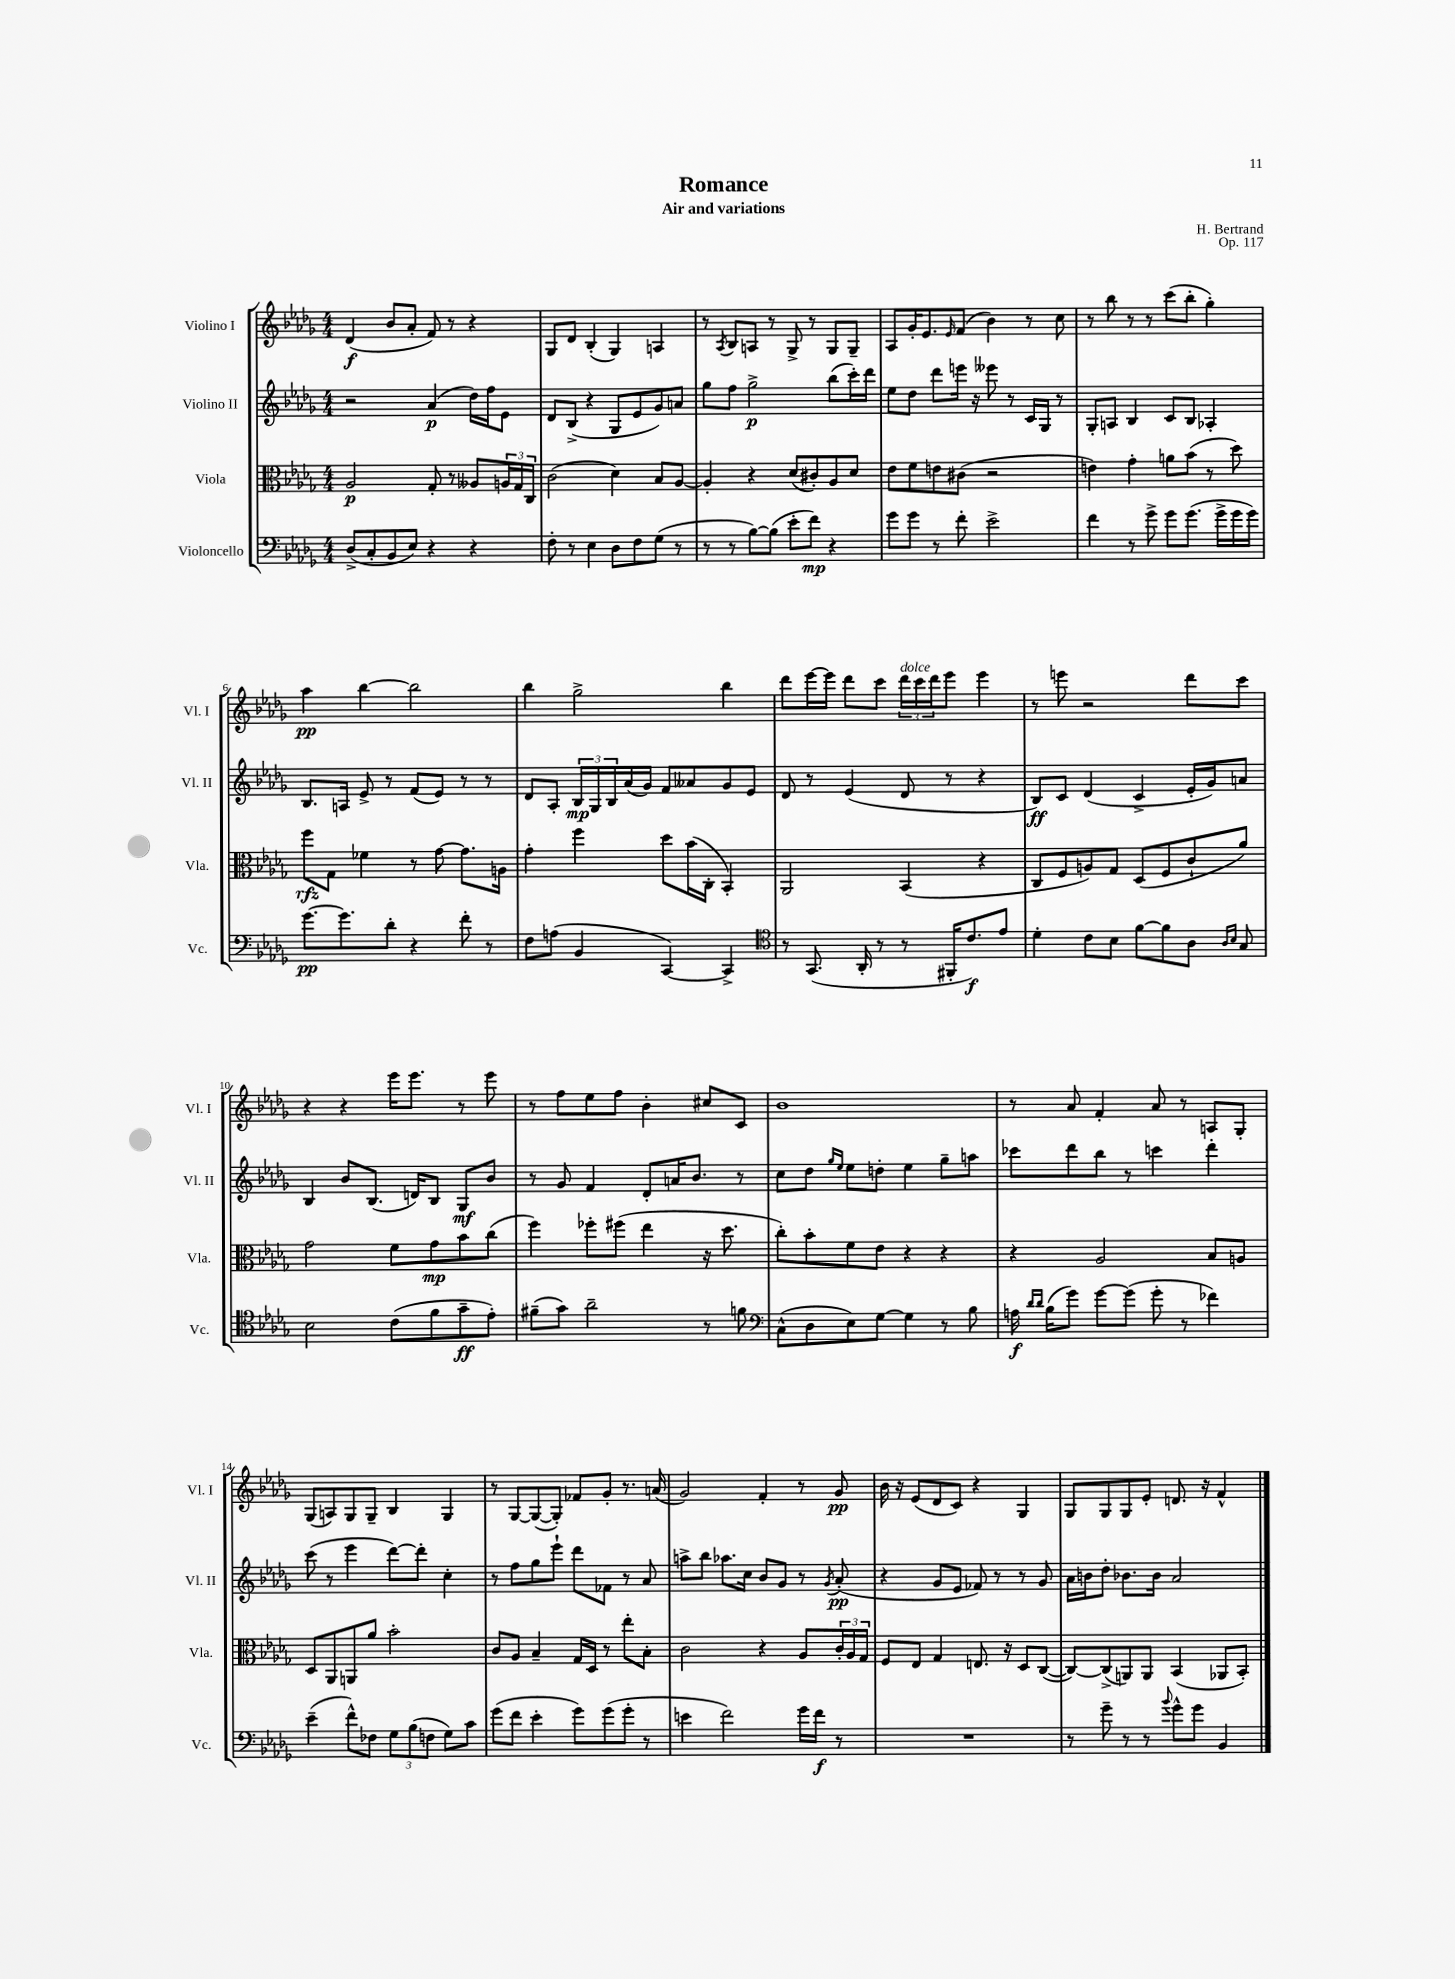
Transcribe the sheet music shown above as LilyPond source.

\header { title = "Romance" composer = "H. Bertrand" subtitle = "Air and variations" opus = "Op. 117" }
<<
\new StaffGroup <<
\new Staff = "s0" \with { instrumentName = "Violino I" shortInstrumentName = "Vl. I" } {
    \clef treble \key des \major \numericTimeSignature \time 4/4
    des'4\f( bes'8 aes'8-. f'8) r8 r4 |
    ges8 des'8 bes4-.( ges4) a4 |
    r8 \acciaccatura { aes8 } bes8 a8 r8 ges8-> r8 ges8 ges8-- |
    aes8 ges'16-. ees'8. \grace { ees'16 } f'8( bes'4) r8 c''8 |
    r8 bes''8 r8 r8 c'''8( bes''8-. ges''4-.) |
    aes''4\pp bes''4~ bes''2 |
    bes''4 ges''2-> bes''4 |
    des'''8 ees'''16~ ees'''16 des'''8 c'''8 \tuplet 3/2 { des'''16^\markup { \italic "dolce" } c'''16 des'''16 } ees'''8 ees'''4 |
    r8 e'''8 r2 des'''8 c'''8 |
    r4 r4 ees'''16 ees'''8. r8 ees'''8 |
    r8 f''8 ees''8 f''8 bes'4-. cis''8 c'8 |
    bes'1 |
    r8 aes'8 f'4-. aes'8 r8 a8 ges8-. |
    ges8( a8) ges8 ges8-- bes4 ges4 |
    r8 ges8~ ges8~( ges8-.) fes'8 ges'8-. r8. a'16( |
    ges'2) f'4-. r8 ges'8\pp |
    bes'16 r16 ees'8( des'8 c'8) r4 ges4 |
    ges8 ges8 ges8 ees'8-. d'8. r16 f'4-^ \bar "|." |
}
\new Staff = "s1" \with { instrumentName = "Violino II" shortInstrumentName = "Vl. II" } {
    \clef treble \key des \major \numericTimeSignature \time 4/4
    r2 aes'4\p( des''16) f''16 ees'8 |
    des'8 bes8->( r4 ges8 ees'8 ges'8) a'8 |
    ges''8 f''8 ges''2->\p bes''8( c'''16-.) des'''16 |
    ees''8 des''8 des'''8 e'''16 r16 eeses'''8 r8 c'16 ges16 r8 |
    ges8-. a8 bes4 c'8 bes8 aes4-. |
    bes8. a16 ees'8-> r8 f'8( ees'8) r8 r8 |
    des'8 aes8-. \tuplet 3/2 { bes16\mp ges16 bes16 } aes'16( ges'16) f'8 aeses'8 ges'8 ees'8 |
    des'8 r8 ees'4( des'8 r8 r4 |
    bes8\ff) c'8 des'4( c'4-> ees'16-. ges'16) a'8 |
    bes4 bes'8 bes8.( d'16) bes8 ges8\mf bes'8 |
    r8 ges'8 f'4 des'8-. a'16 bes'8. r8 |
    c''8 des''8 \grace { ges''16 ees''16 } ees''8 d''8-. ees''4 ges''8-- a''8 |
    ces'''8 des'''8 bes''8 r8 c'''4 des'''4-. |
    c'''8( r8 ees'''4 des'''8~) des'''8-. c''4-. |
    r8 f''8 ges''8 ees'''8-! des'''8 fes'8 r8 aes'8 |
    a''8-> bes''8 aes''8. c''16 bes'8 ges'8 r8 \acciaccatura { ges'8 } aes'8-.\pp( |
    r4 ges'8 ees'8 fes'8) r8 r8 ges'8 |
    aes'16 b'16 des''8-. bes'8. bes'16 aes'2 \bar "|." |
}
\new Staff = "s2" \with { instrumentName = "Viola" shortInstrumentName = "Vla." } {
    \clef alto \key des \major \numericTimeSignature \time 4/4
    aes2\p ges8-. r8 aeses8 \tuplet 3/2 { a16 ges16 c16 } |
    c'2( des'4) bes8 aes8~ |
    aes4-. r4 des'8( cis'8-.) aes8 des'8 |
    ees'8 f'8 e'8 cis'8( r2 |
    e'4) ges'4-. a'8 bes'8( r8 des''8) |
    f''8\rfz ges8 fes'4 r8 ges'8~ ges'8. a16 |
    ges'4-. f''4 des''8 bes'16( c16-. bes,4-.) |
    aes,2 bes,4( r4 |
    c8 f8 a8) ges8 des8( f8 c'8-! aes'8) |
    ges'2 f'8 ges'8\mp bes'8 c''8( |
    f''4) fes''8-. fis''8( ees''4 r16 des''8. |
    c''8-.) bes'8-. f'8 ees'8 r4 r4 |
    r4 aes2 bes8 a8 |
    des8 aes,8 a,8 aes'8 bes'2-. |
    c'8 aes8 bes4-- ges16 des16 r8 ees''8-. bes8-. |
    c'2 r4 aes8 \tuplet 3/2 { c'16-. aes16 ges16 } |
    f8 ees8 ges4 e8. r16 des8 c8~( |
    c8~) c8->( a,8) a,8 bes,4( aes,8 bes,8-.) \bar "|." |
}
\new Staff = "s3" \with { instrumentName = "Violoncello" shortInstrumentName = "Vc." } {
    \clef bass \key des \major \numericTimeSignature \time 4/4
    des8->( c8-. bes,8 ees8) r4 r4 |
    f8-. r8 ees4 des8 f8 ges8( r8 |
    r8 r8 bes8~) bes8( ees'8-. f'8\mp) r4 |
    ges'8 ges'8 r8 f'8-. ees'2-> |
    f'4 r8 ges'8-> ges'8 ges'8.( ges'16-> ges'16 ges'16) |
    ges'8.~\pp ges'8. des'8-. r4 f'8-. r8 |
    f8 a8( bes,4 c,4~) c,4-> |
    \clef tenor r8 ges,8.( aes,16-. r8 r8 fis,16-. c'8.\f) ees'8 |
    des'4-. c'8 bes8 f'8~ f'8 aes8 \grace { aes16 bes16 } ges8 |
    bes2 c'8( f'8 ges'8--\ff ees'8-.) |
    fis'8--( ges'8) aes'2-- r8 f'8 |
    \clef bass c8-^( des8 ees8) ges8~ ges4 r8 bes8 |
    a16\f \grace { des'16 des'16 } bes16( ges'8) ges'8~ ges'8( ges'8-. r8 fes'4) |
    ees'4--( f'8-^) fes8 \tuplet 3/2 { ges8 bes8( f8 } ges8) c'8 |
    ges'8( f'8 ees'4-. ges'8) ges'8( ges'8-. r8 |
    e'4 f'2) ges'16 f'16\f r8 |
    R1 |
    r8 ges'8-- r8 r8 \appoggiatura { bes'8 } ges'8-^ ges'8 bes,4 \bar "|." |
}
>>
>>
